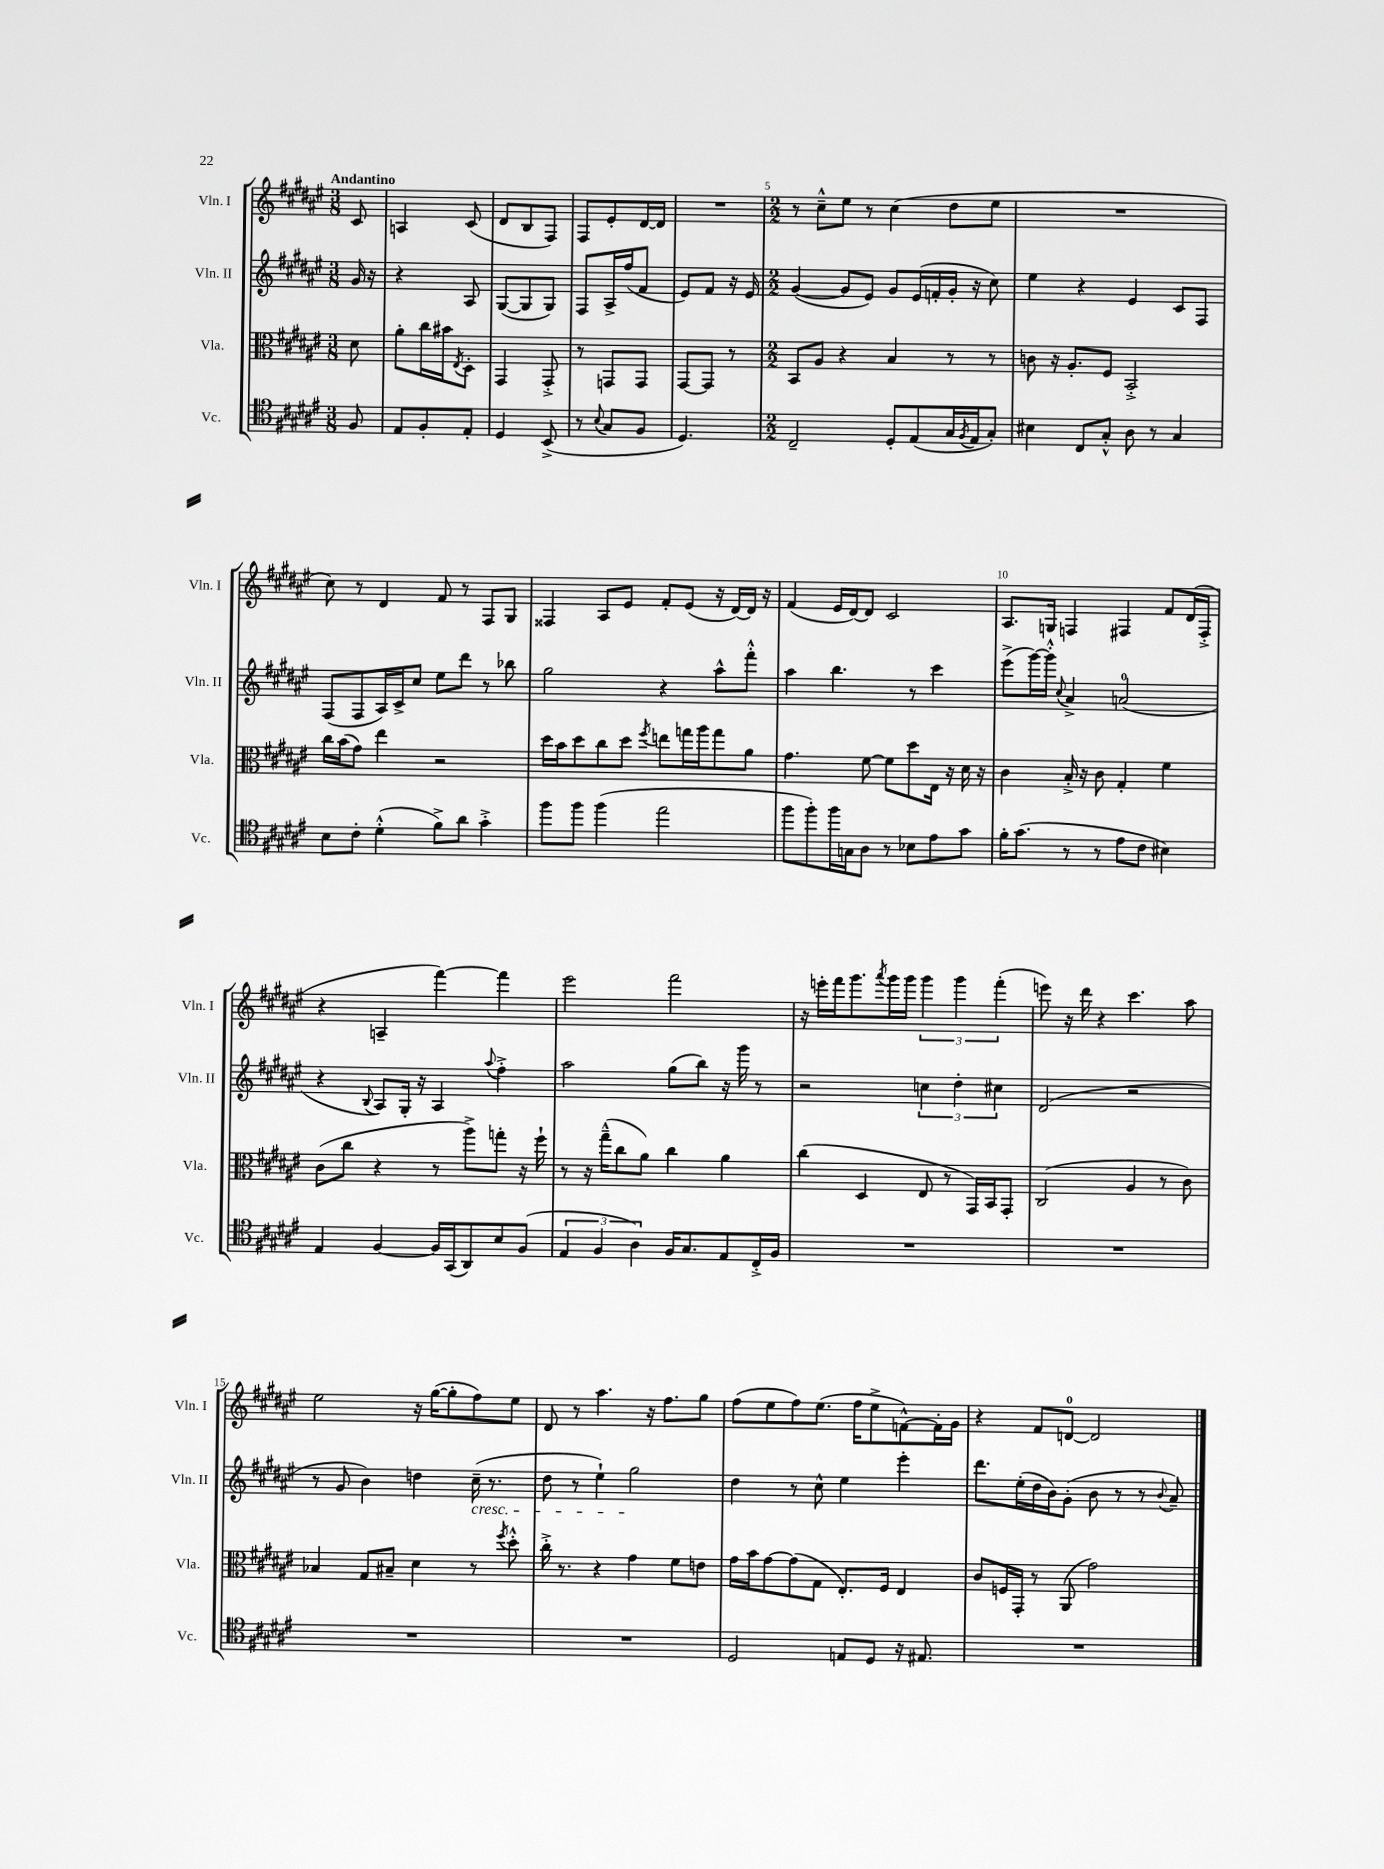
<<
\new StaffGroup <<
\new Staff = "s0" \with { instrumentName = "Vln. I" shortInstrumentName = "Vln. I" } {
    \clef treble \key fis \major \numericTimeSignature \time 3/8 \partial 8 \tempo "Andantino"
    cis'8 |
    a4 cis'8( |
    dis'8 b8 fis8) |
    fis8 eis'8-. dis'16~ dis'16 |
    R4. |
    \numericTimeSignature \time 2/2 r8 cis''8---^ eis''8 r8 cis''4( dis''8 eis''8 |
    R1 |
    cis''8) r8 dis'4 fis'8 r8 fis8 gis8 |
    fisis4 ais8 eis'8 fis'8-. eis'8( r16 dis'16~) dis'16 r16 |
    fis'4( eis'16 dis'16~) dis'8 cis'2 |
    ais8. g16 f4 fis4 fis'8 dis'16( fis16-.-> |
    r4 a4-- fis'''4~) fis'''4 |
    eis'''2 fis'''2 |
    r16 e'''16-. fis'''16 gis'''8. \acciaccatura { ais'''8 } gis'''16 gis'''16 \tuplet 3/2 { gis'''4 gis'''4 fis'''4-.( } |
    e'''8) r16 dis'''16 r4 cis'''4. ais''8 |
    eis''2 r16 gis''16~( gis''8-. fis''8) eis''8 |
    dis'8 r8 ais''4. r16 fis''8. gis''8 |
    fis''8( eis''8 fis''8) eis''8.( fis''16 eis''8-> f'8~-^) f'16-. gis'16 |
    r4 fis'8 d'8-0~ d'2 \bar "|." |
}
\new Staff = "s1" \with { instrumentName = "Vln. II" shortInstrumentName = "Vln. II" } {
    \clef treble \key fis \major \numericTimeSignature \time 3/8 \partial 8
    gis'16 r16 |
    r4 ais8 |
    gis8~( gis8 gis8) |
    fis8 ais16-> fis''16( fis'8 |
    eis'8) fis'8 r16 eis'16 |
    \numericTimeSignature \time 2/2 gis'4~( gis'8 eis'8) gis'8 eis'16( f'16-. gis'16-. r16 cis''8) |
    eis''4 r4 eis'4 cis'8 fis8 |
    fis8( fis8 ais16) cis'16-> cis''8 eis''8 dis'''8 r8 bes''8 |
    gis''2 r4 ais''8-^ fis'''8-.-^ |
    ais''4 b''4. r8 cis'''4 |
    eis'''8->( gis'''16~) gis'''16-.-^ \appoggiatura { cis''8 } ais'4-> a'2-0( |
    r4 \appoggiatura { b8 } ais8) gis16-. r16 ais4 \appoggiatura { ais''8 } fis''4-.-> |
    ais''2 gis''8( b''8) r16 gis'''16 r8 |
    r2 \tuplet 3/2 { c''4 dis''4-. cis''4 } |
    dis'2( r2 |
    r8 gis'8 b'4) d''4 cis''16--\cresc( r8. |
    dis''8 r8 eis''4-!) gis''2\! |
    dis''4 r8 cis''8-^ eis''4 eis'''4-. |
    dis'''8. eis''16-.( dis''16 b'16) gis'8-.( b'8 r8 r8 \appoggiatura { b'8 } ais'8--) \bar "|." |
}
\new Staff = "s2" \with { instrumentName = "Vla." shortInstrumentName = "Vla." } {
    \clef alto \key fis \major \numericTimeSignature \time 3/8 \partial 8
    dis'8 |
    ais'8-. cis''16 bis'16 \acciaccatura { eis8 } dis8-. |
    gis,4 gis,8-.-> |
    r8 g,8 g,8 |
    gis,8~ gis,8 r8 |
    \numericTimeSignature \time 2/2 b,8 ais8 r4 b4 r8 r8 |
    c'8 r16 ais8.-. fis8 b,2-.-> |
    cis''16 b'16( gis'8) eis''4 r2 |
    dis''16 b'16 dis''8 cis''8 dis''8 \acciaccatura { fis''8 } e''8 g''16 ais''16 g''8 ais'8 |
    gis'4. fis'8~ fis'8 dis''8 eis16 r16 dis'16 r16 |
    cis'4 b16-.-> r16 cis'8 gis4-. fis'4 |
    cis'8( cis''8 r4 r8 ais''8->) g''8-. r16 fis''16-! |
    r8 r16 gis''16---^( cis''8 ais'8) cis''4 ais'4 |
    cis''4( dis4 eis8 r8 gis,16) b,16 gis,8-. |
    cis2( ais4 r8 cis'8) |
    bes4 gis8 bis8-- dis'4 r8 \acciaccatura { fis''8 } dis''8-.-^ |
    cis''16-.-> r8. r4 gis'4 fis'8 e'8 |
    gis'16 b'16 gis'8~ gis'8( gis8 eis8.-.) fis16 eis4 |
    cis'8 f16 gis,16-. r8 ais,8( gis'2) \bar "|." |
}
\new Staff = "s3" \with { instrumentName = "Vc." shortInstrumentName = "Vc." } {
    \clef tenor \key fis \major \numericTimeSignature \time 3/8 \partial 8
    fis8 |
    eis8 fis8-. eis8-. |
    dis4 b,8->( |
    r8 \appoggiatura { b8 } gis8 fis8 |
    dis4.) |
    \numericTimeSignature \time 2/2 cis2-- dis8-. eis8( gis16 \acciaccatura { fis8 } eis16 gis8-.) |
    bis4 cis8 gis8-.-^ ais8 r8 gis4 |
    b8 cis'8-. dis'4-.-^( fis'8->) ais'8 gis'4-.-> |
    fis''8 fis''8 fis''4( eis''2 |
    fis''8 fis''8-.) fis''16 g16 ais8 r8 bes8 eis'8 gis'8 |
    fis'16-. gis'8.( r8 r8 eis'8 cis'8 bis4) |
    eis4 fis4~ fis16 gis,16( ais,8) b8 fis8( |
    \tuplet 3/2 { eis4 fis4 ais4) } fis16 gis8. eis8 cis16-.-> fis16 |
    R1 |
    R1 |
    R1 |
    R1 |
    dis2 e8 dis8 r16 eis8. |
    R1 \bar "|." |
}
>>
>>
\layout { \context { \Score \override BarNumber.break-visibility = ##(#f #t #t) barNumberVisibility = #(every-nth-bar-number-visible 5) } }
